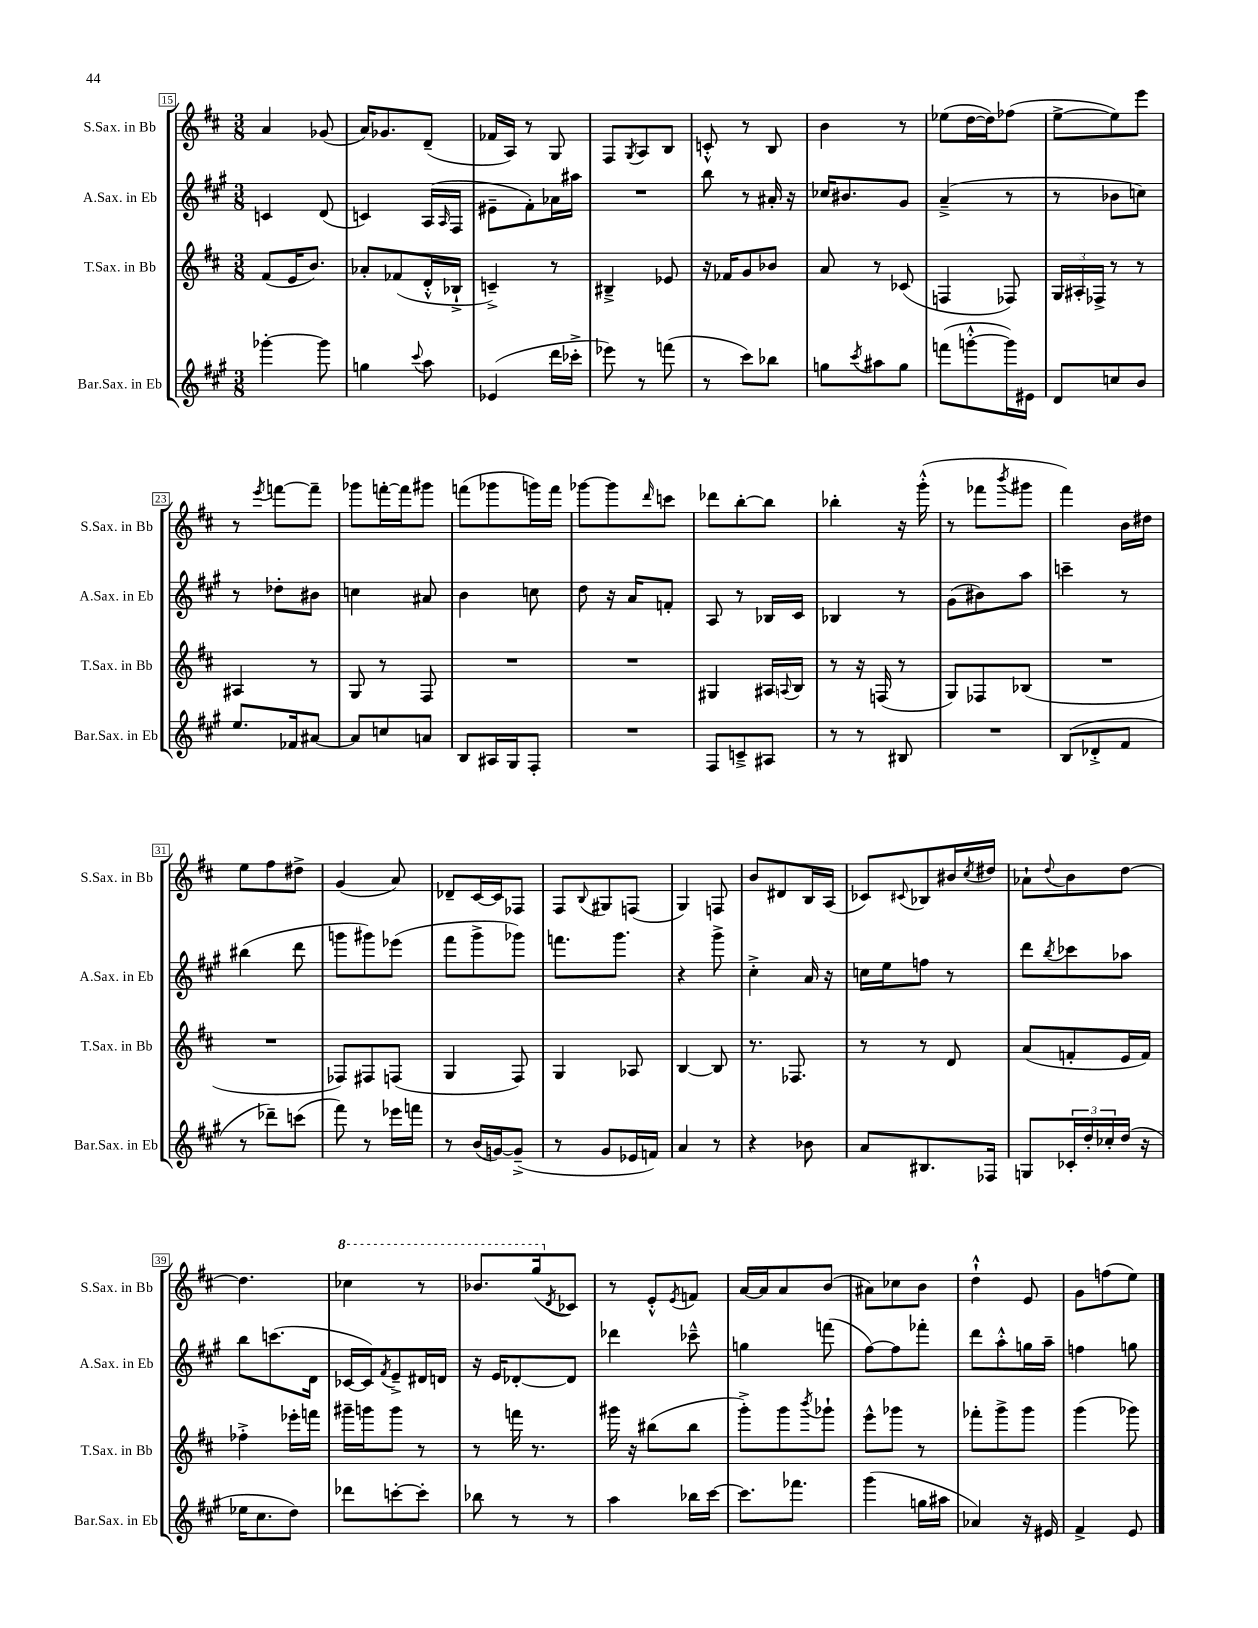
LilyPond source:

<<
\new StaffGroup <<
\new Staff = "s0" \with { instrumentName = "S.Sax. in Bb" shortInstrumentName = "S.Sax. in Bb" } {
    \clef treble \key d \major \numericTimeSignature \time 3/8
    a'4 ges'8( |
    a'16) ges'8. d'8--( |
    fes'16 a16) r8 g8 |
    fis8 \acciaccatura { g8 } a8 b8 |
    c'8-.-^ r8 b8 |
    b'4 r8 |
    ees''8( d''16~ d''16) fes''8( |
    e''8~-> e''8) e'''8 |
    r8 \acciaccatura { e'''8 } f'''8~ f'''8-- |
    ges'''8 f'''16~-. f'''16 gis'''8 |
    f'''8( ges'''8 g'''16) f'''16 |
    ges'''8~ ges'''8 \grace { d'''16 } c'''8 |
    des'''8 b''8~-. b''8 |
    bes''4-. r16 g'''16-.-^( |
    r8 fes'''8 \acciaccatura { b'''8 } gis'''8 |
    fis'''4) b'16 dis''16 |
    e''8 fis''8 dis''8-> |
    g'4( a'8) |
    des'8-- cis'16~ cis'16 fes8 |
    fis8 \appoggiatura { b8 } gis8 f8( |
    g4) f8 |
    b'8 dis'8 b16 a16( |
    ces'8) \appoggiatura { cis'8 } bes8 bis'16 \acciaccatura { cis''8 } dis''16 |
    aes'8-! \appoggiatura { d''8 } b'8 d''8~ |
    d''4. |
    \ottava #1 ces'''4 r8 |
    bes''8. g'''16( \ottava #0 \acciaccatura { d'8 } ces'8) |
    r8 e'8-.-^ \acciaccatura { e'8 } f'8 |
    a'16~ a'16 a'8 b'8( |
    ais'8) ces''8 b'8 |
    d''4-!-^ e'8 |
    g'8 f''8( e''8) \bar "|." |
}
\new Staff = "s1" \with { instrumentName = "A.Sax. in Eb" shortInstrumentName = "A.Sax. in Eb" } {
    \clef treble \key a \major \numericTimeSignature \time 3/8
    c'4 d'8( |
    c'4) a16( \grace { a16 } fis16 |
    eis'8-- fis'8-.) aes'16 ais''16 |
    R4. |
    b''8 r8 ais'16-. r16 |
    ces''16 bis'8. gis'8 |
    a'4--->( r8 |
    r8 bes'8 c''8) |
    r8 des''8-. bis'8 |
    c''4 ais'8 |
    b'4 c''8 |
    d''8 r16 a'16 f'8-. |
    a8 r8 bes16 cis'16 |
    bes4 r8 |
    gis'8( bis'8) a''8 |
    c'''4-- r8 |
    bis''4( d'''8 |
    g'''8 gis'''8) ees'''8( |
    fis'''8 gis'''8-> ges'''8) |
    f'''8. gis'''8. |
    r4 gis'''8-> |
    cis''4-.-> a'16 r16 |
    c''16 e''16 f''8 r8 |
    d'''8 \acciaccatura { b''8 } ces'''8 aes''8 |
    b''8 c'''8.( d'16 |
    ces'16~ ces'16) \acciaccatura { fis'8 } e'8---> dis'16 d'16 |
    r16 e'16 des'8~-. des'8 |
    des'''4 ces'''8---^ |
    g''4 f'''8( |
    fis''8~) fis''8 fes'''8-. |
    d'''8 a''8-.-^ g''16 a''16-- |
    f''4 g''8 \bar "|." |
}
\new Staff = "s2" \with { instrumentName = "T.Sax. in Bb" shortInstrumentName = "T.Sax. in Bb" } {
    \clef treble \key d \major \numericTimeSignature \time 3/8
    fis'8( e'16 b'8.) |
    aes'8-. fes'8( d'16-.-^ bes16-!-> |
    c'4--->) r8 |
    bis4---> ees'8 |
    r16 fes'16 g'8 bes'8 |
    a'8 r8 ces'8( |
    f4 fes8) |
    \tuplet 3/2 { g16 ais16-. fes16-> } r8 r8 |
    ais4 r8 |
    g8 r8 fis8 |
    R4. |
    R4. |
    gis4 ais16 \appoggiatura { a8 } b16 |
    r8 r16 f16( r8 |
    g8) fes8 bes8( |
    R4. |
    R4. |
    fes8) fis8 f8( |
    g4 fis8) |
    g4 aes8 |
    b4~ b8 |
    r8. fes8. |
    r8 r8 d'8 |
    a'8( f'8-. e'16 f'16) |
    fes''4-.-> ees'''16-. f'''16 |
    gis'''16-- g'''16 g'''8 r8 |
    r8 f'''16 r8. |
    gis'''16 r16 bis''8( bis''8 |
    g'''8-.->) g'''8 \acciaccatura { b'''8 } ges'''8-! |
    e'''8-^ ges'''8 r8 |
    fes'''8-. g'''8-> g'''8 |
    g'''4( ges'''8) \bar "|." |
}
\new Staff = "s3" \with { instrumentName = "Bar.Sax. in Eb" shortInstrumentName = "Bar.Sax. in Eb" } {
    \clef treble \key a \major \numericTimeSignature \time 3/8
    ges'''4~-. ges'''8 |
    g''4 \appoggiatura { cis'''8 } a''8 |
    ees'4( d'''16 ces'''16-.-> |
    ees'''8) r8 f'''8( |
    r8 cis'''8) bes''8 |
    g''8 \acciaccatura { cis'''8 } ais''8 g''8 |
    f'''8( g'''8~-.-^ g'''16) eis'16 |
    d'8 c''8 b'8 |
    e''8. fes'16 ais'8~ |
    ais'8 c''8 a'8 |
    b8 ais16 gis16 fis8-. |
    R4. |
    fis8 c'8---> ais8 |
    r8 r8 bis8 |
    R4. |
    b8( des'8-.-> fis'8 |
    r8 des'''8--) c'''8( |
    fis'''8) r8 ees'''16 f'''16 |
    r8 b'16( g'16~) g'8--->( |
    r8 gis'8 ees'16 f'16) |
    a'4 r8 |
    r4 bes'8 |
    a'8 bis8. fes16 |
    g8 \tuplet 3/2 { ces'16-. d''16-. ces''16-. } d''16( r16 |
    ees''16 cis''8. d''8) |
    des'''8 c'''8~-. c'''8-. |
    bes''8 r8 r8 |
    a''4 bes''16 cis'''16~ |
    cis'''8. fes'''8. |
    gis'''4( g''16 ais''16 |
    aes'4) r16 eis'16 |
    fis'4-> e'8 \bar "|." |
}
>>
>>
\layout { \context { \Score currentBarNumber = #15 \override BarNumber.stencil = #(make-stencil-boxer 0.1 0.3 ly:text-interface::print) } }
